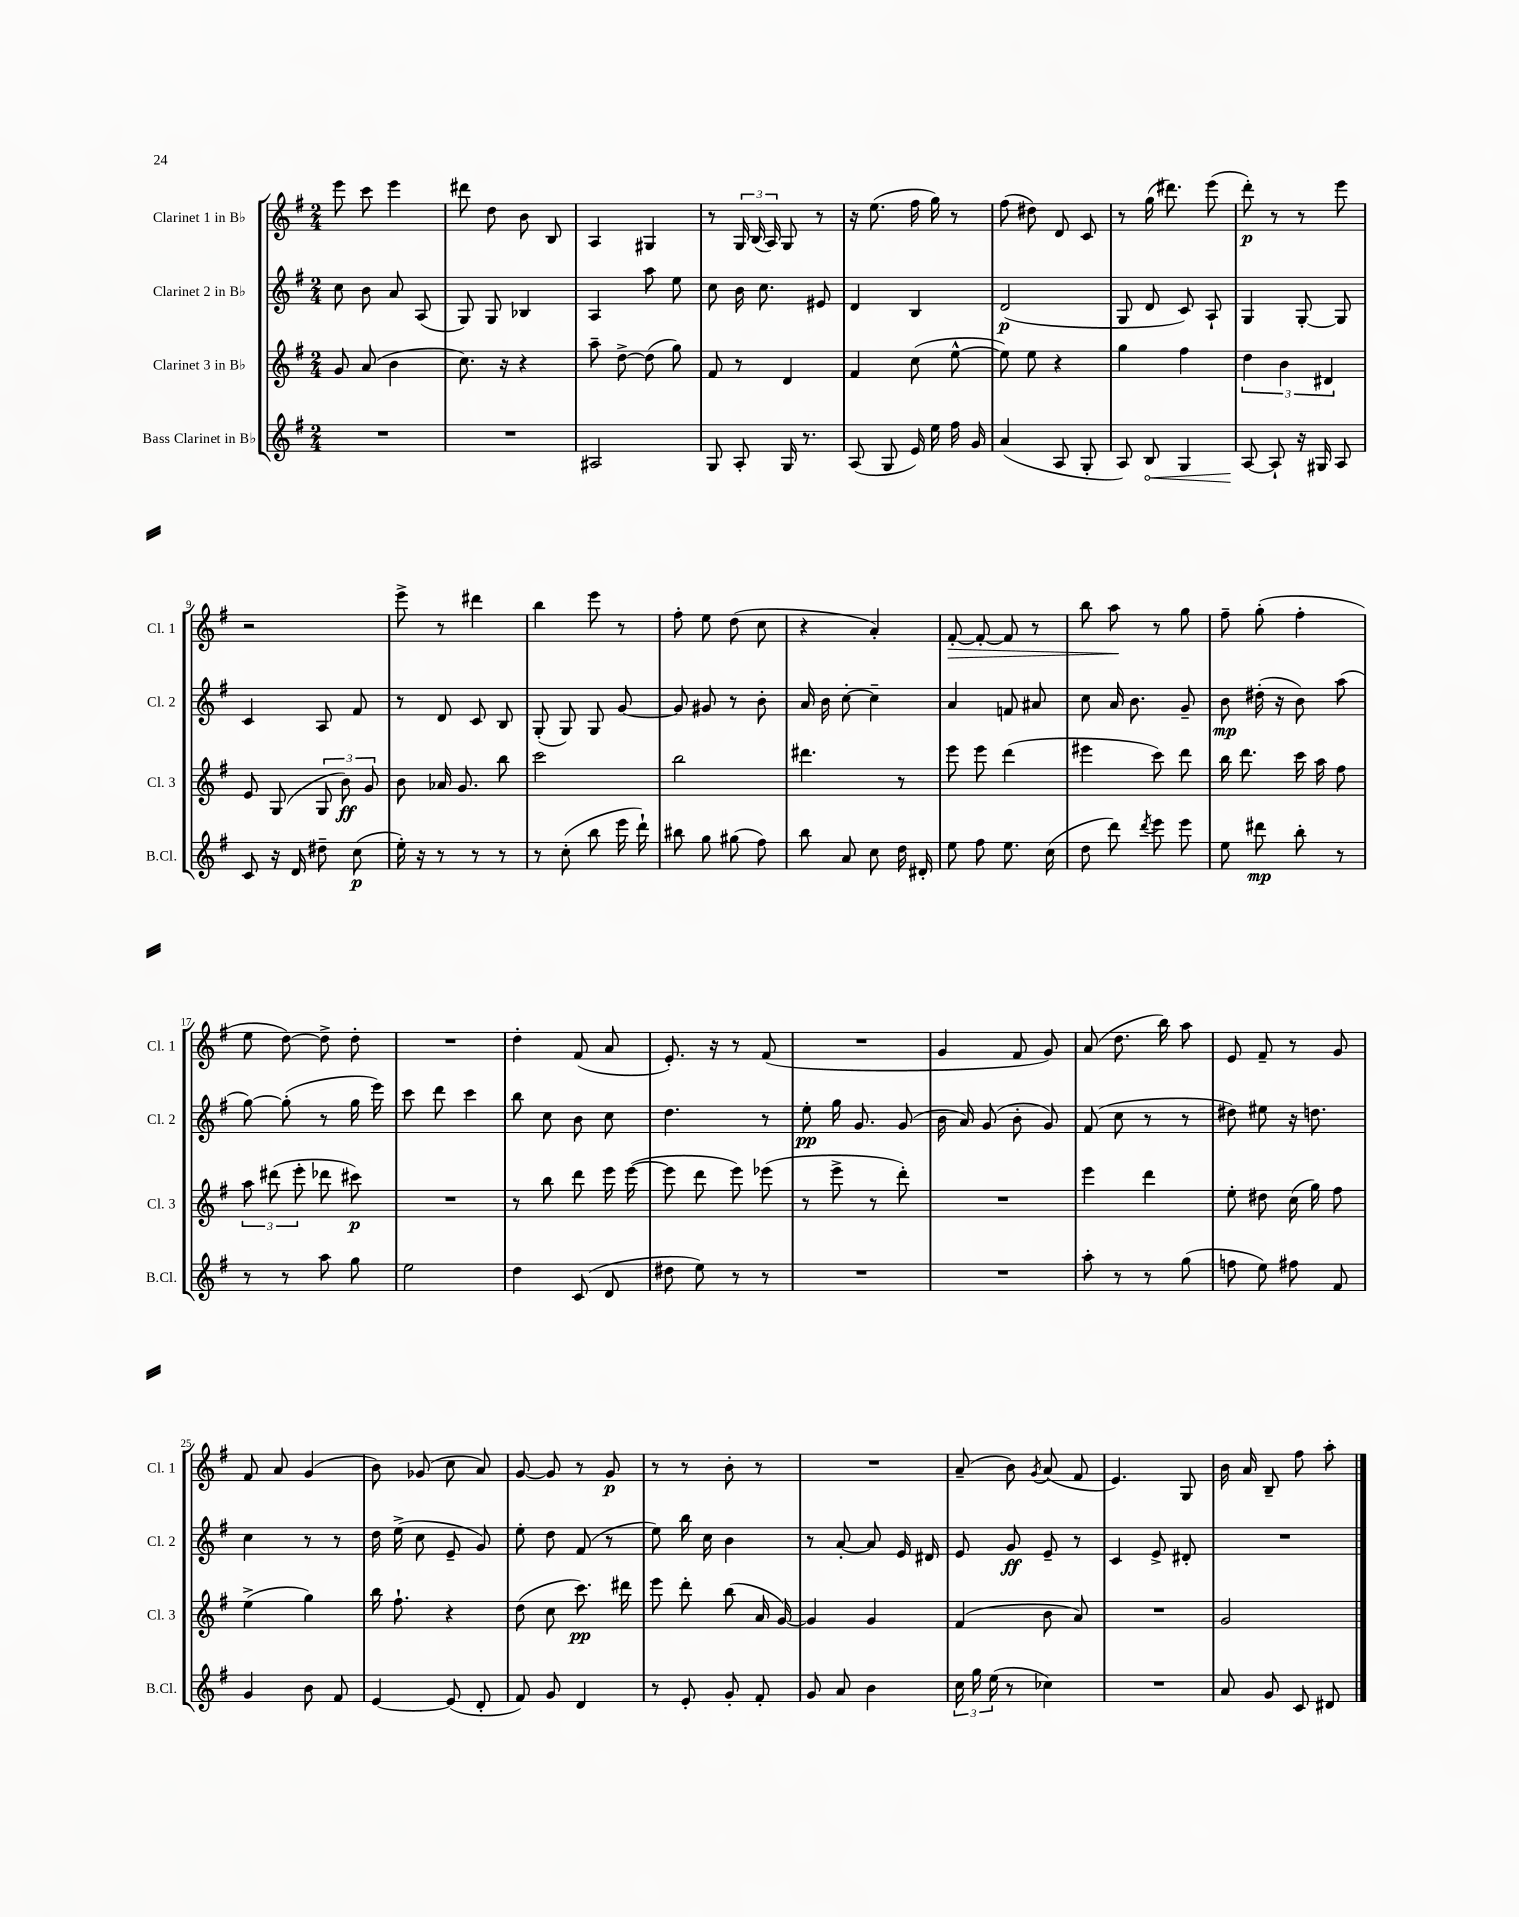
<<
\new StaffGroup <<
\new Staff = "s0" \with { instrumentName = "Clarinet 1 in Bb" shortInstrumentName = "Cl. 1" } {
    \clef treble \key g \major \numericTimeSignature \time 2/4
    \autoBeamOff e'''8 c'''8 e'''4 |
    dis'''8 d''8 b'8 b8 |
    a4 gis4 |
    r8 \tuplet 3/2 { g16 b16( a16) } g8 r8 |
    r16 e''8.( fis''16 g''16) r8 |
    fis''8( dis''8) d'8 c'8 |
    r8 g''16( dis'''8.) e'''8( |
    d'''8-.\p) r8 r8 e'''8 |
    r2 |
    e'''8-> r8 dis'''4 |
    b''4 e'''8 r8 |
    fis''8-. e''8 d''8( c''8 |
    r4 a'4-.) |
    fis'8~-.\> fis'8~-. fis'8 r8 |
    b''8 a''8\! r8 g''8 |
    fis''8-- g''8-.( fis''4-. |
    e''8 d''8~) d''8-> d''8-. |
    R2 |
    d''4-. fis'8( a'8 |
    e'8.-.) r16 r8 fis'8( |
    R2 |
    g'4 fis'8 g'8) |
    a'8( d''8. b''16) a''8 |
    e'8 fis'8-- r8 g'8 |
    fis'8 a'8 g'4( |
    b'8) ges'8( c''8 a'8) |
    g'8~ g'8 r8 g'8\p |
    r8 r8 b'8-. r8 |
    R2 |
    a'8--( b'8) \acciaccatura { g'8 } a'8( fis'8 |
    e'4.) g8 |
    b'16 a'16 b8-- fis''8 a''8-. \bar "|." |
}
\new Staff = "s1" \with { instrumentName = "Clarinet 2 in Bb" shortInstrumentName = "Cl. 2" } {
    \clef treble \key g \major \numericTimeSignature \time 2/4
    \autoBeamOff c''8 b'8 a'8 a8( |
    g8) g8 bes4 |
    a4 a''8 e''8 |
    c''8 b'16 c''8. eis'8 |
    d'4 b4 |
    d'2\p( |
    g8 d'8 c'8) a8-! |
    g4 g8~-. g8 |
    c'4 a8 fis'8 |
    r8 d'8 c'8 b8 |
    g8-.( g8) g8 g'8~ |
    g'8 gis'8 r8 b'8-. |
    a'16 b'16 c''8~-. c''4-- |
    a'4 f'8 ais'8 |
    c''8 a'16 b'8. g'8-- |
    b'8\mp dis''16-.( r16 b'8) a''8( |
    g''8~) g''8-.( r8 g''16 e'''16) |
    c'''8 d'''8 c'''4 |
    b''8 c''8 b'8 c''8 |
    d''4. r8 |
    e''8-.\pp g''16 g'8. g'8( |
    b'16 a'16) g'8( b'8-. g'8) |
    fis'8( c''8 r8 r8 |
    dis''8) eis''8 r16 d''8. |
    c''4 r8 r8 |
    d''16 e''16->( c''8 e'8-- g'8) |
    e''8-. d''8 fis'8( r8 |
    e''8) b''16 c''16 b'4 |
    r8 a'8~-. a'8 e'16 dis'16 |
    e'8 g'8\ff e'8-- r8 |
    c'4 e'8-> dis'8-. |
    R2 \bar "|." |
}
\new Staff = "s2" \with { instrumentName = "Clarinet 3 in Bb" shortInstrumentName = "Cl. 3" } {
    \clef treble \key g \major \numericTimeSignature \time 2/4
    \autoBeamOff g'8 a'8( b'4 |
    c''8.) r16 r4 |
    a''8-- d''8~-> d''8( g''8) |
    fis'8 r8 d'4 |
    fis'4 c''8( e''8~-^ |
    e''8) e''8 r4 |
    g''4 fis''4 |
    \tuplet 3/2 { d''4 b'4 dis'4 } |
    e'8 g8( \tuplet 3/2 { g8 b'8\ff) g'8 } |
    b'8 aes'16 g'8. b''8 |
    c'''2 |
    b''2 |
    dis'''4. r8 |
    e'''8 e'''8 d'''4( |
    eis'''4 c'''8) d'''8 |
    b''16 d'''8. c'''16 a''16 fis''8 |
    \tuplet 3/2 { a''8 dis'''8( e'''8-. } des'''8 cis'''8\p) |
    R2 |
    r8 b''8 d'''8 e'''16 e'''16~( |
    e'''8 d'''8 e'''8) ees'''8( |
    r8 e'''8-> r8 d'''8-.) |
    R2 |
    e'''4 d'''4 |
    e''8-. dis''8 c''16( g''16) fis''8 |
    e''4->( g''4) |
    b''16 fis''8.-! r4 |
    d''8( c''8 c'''8.\pp) dis'''16 |
    e'''8 d'''8-. b''8( a'16 g'16~) |
    g'4 g'4 |
    fis'4( b'8 a'8) |
    R2 |
    g'2 \bar "|." |
}
\new Staff = "s3" \with { instrumentName = "Bass Clarinet in Bb" shortInstrumentName = "B.Cl." } {
    \clef treble \key g \major \numericTimeSignature \time 2/4
    \autoBeamOff R2 |
    R2 |
    ais2 |
    g8 a8-. g16 r8. |
    a8( g8 e'16) e''16 fis''16 g'16 |
    a'4( a8 g8-. |
    a8) \once \override Hairpin.circled-tip = ##t b8\< g4 |
    a8~\! a8-! r16 gis16 a8 |
    c'8 r16 d'16 dis''8-- c''8\p( |
    e''16-.) r16 r8 r8 r8 |
    r8 c''8-.( b''8 e'''16 d'''16-!) |
    bis''8 g''8 gis''8( fis''8) |
    b''8 a'8 c''8 d''16 dis'16-. |
    e''8 fis''8 e''8. c''16( |
    d''8 d'''8) \acciaccatura { d'''8 } e'''8 e'''8 |
    e''8 dis'''8\mp b''8-. r8 |
    r8 r8 a''8 g''8 |
    e''2 |
    d''4 c'8( d'8 |
    dis''8 e''8) r8 r8 |
    R2 |
    R2 |
    a''8-. r8 r8 g''8( |
    f''8 e''8) fis''8 fis'8 |
    g'4 b'8 fis'8 |
    e'4~ e'8( d'8-. |
    fis'8) g'8 d'4 |
    r8 e'8-. g'8-. fis'8-. |
    g'8 a'8 b'4 |
    \tuplet 3/2 { c''16 g''16 e''16( } r8 ces''4) |
    R2 |
    a'8 g'8 c'8 dis'8 \bar "|." |
}
>>
>>
